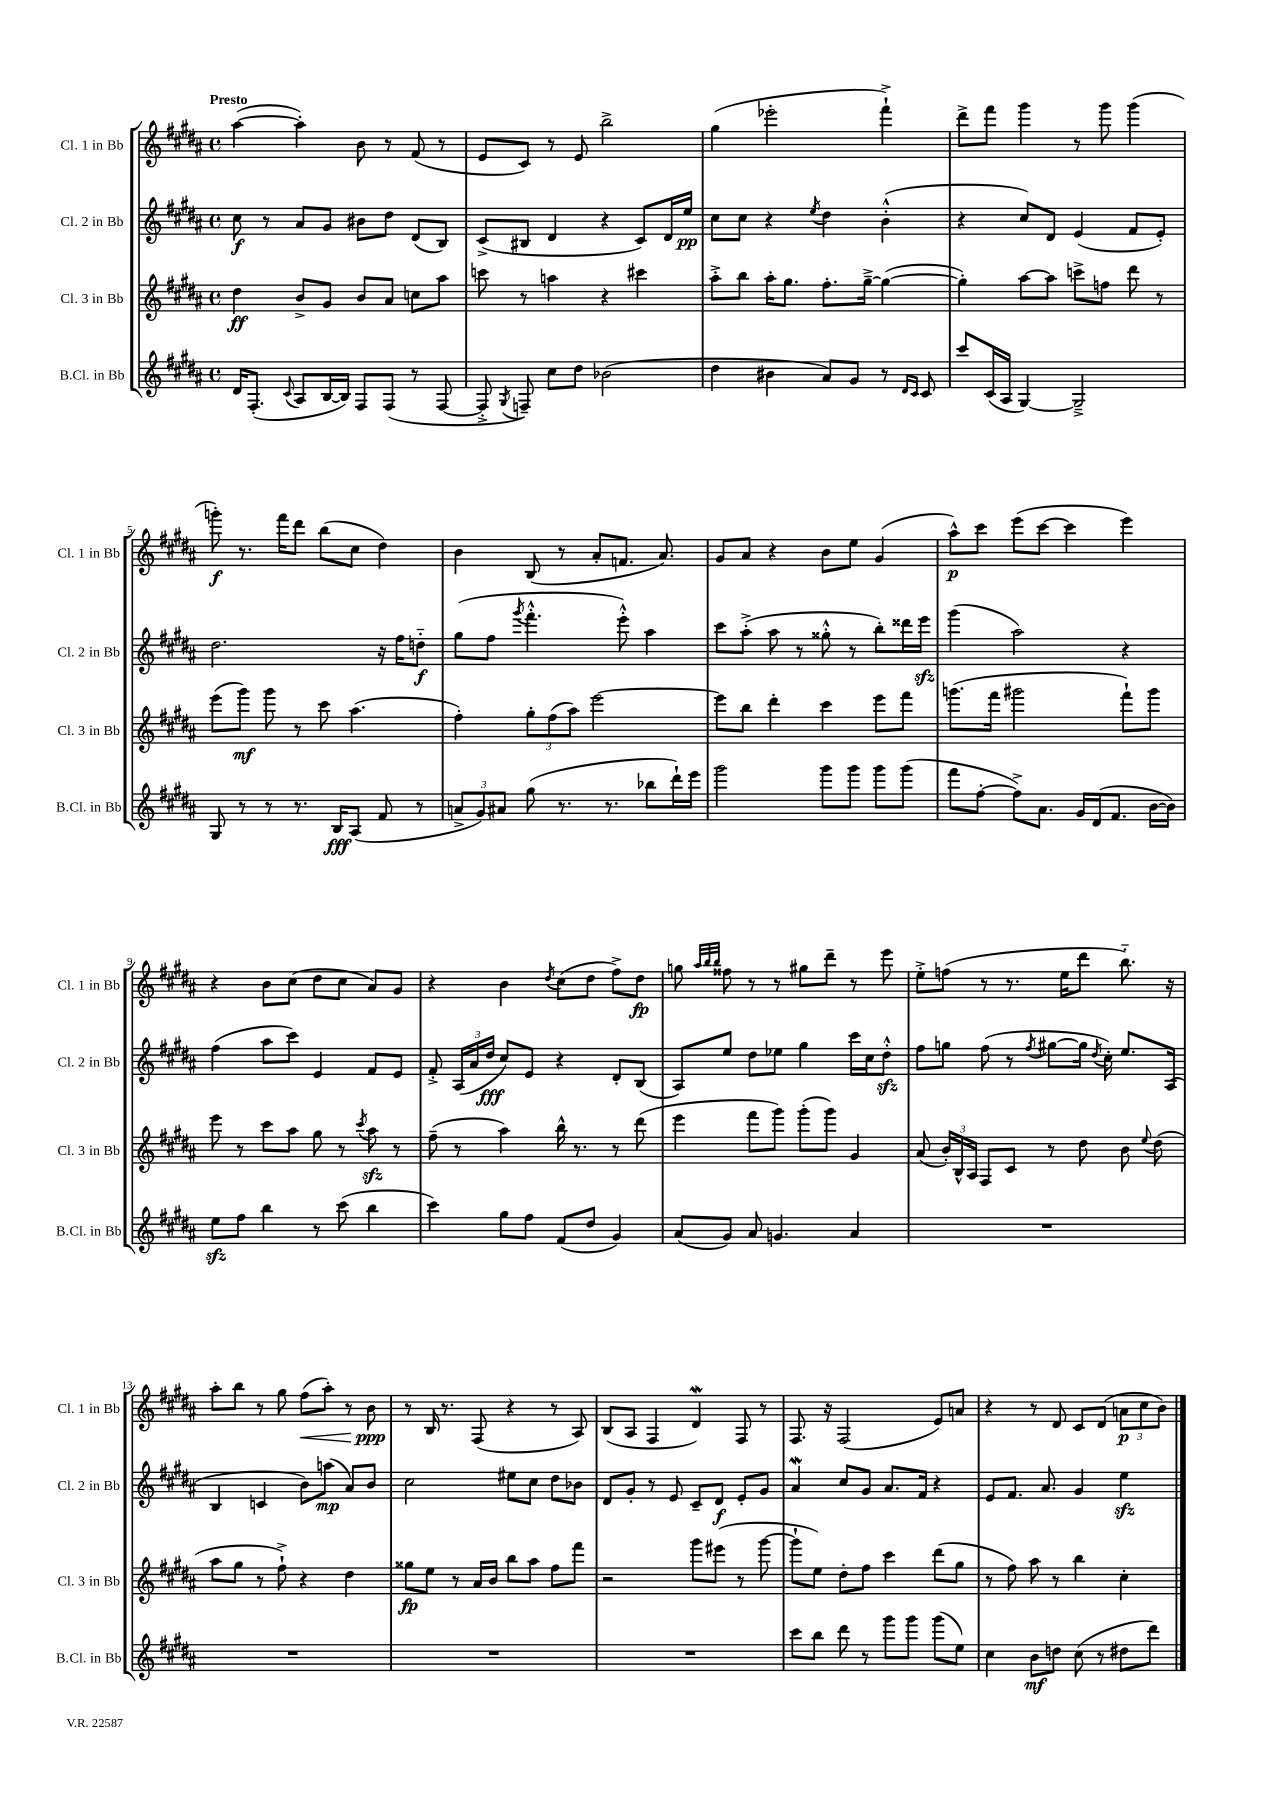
<<
\new StaffGroup <<
\new Staff = "s0" \with { instrumentName = "Cl. 1 in Bb" shortInstrumentName = "Cl. 1 in Bb" } {
    \clef treble \key b \major \defaultTimeSignature \time 4/4 \tempo "Presto"
    \autoBeamOff ais''4~( ais''4-.) b'8 r8 fis'8( r8 |
    e'8[ cis'8]) r8 e'8 b''2-> |
    gis''4( ees'''2-. fis'''4-!->) |
    dis'''8[-> fis'''8] gis'''4 r8 gis'''8 gis'''4( |
    g'''8-.\f) r8. fis'''16[ dis'''8] b''8[( cis''8] dis''4) |
    b'4 b8( r8 ais'8[-. f'8.] ais'8.) |
    gis'8[ ais'8] r4 b'8[ e''8] gis'4( |
    ais''8[-^\p) cis'''8] e'''8[( cis'''8]~ cis'''4 e'''4) |
    r4 b'8[ cis''8]( dis''8[ cis''8] ais'8[) gis'8] |
    r4 b'4 \acciaccatura { dis''8 } cis''8[( dis''8] fis''8[->) dis''8]\fp |
    g''8 \grace { ais''32[ b''32 b''32] } fisis''8 r8 r8 gis''8[ dis'''8]-- r8 e'''8 |
    e''8[-.-> f''8]( r8 r8. e''16[ dis'''8] b''8.-_) r16 |
    ais''8[-. b''8] r8 gis''8 fis''8[\<( ais''8]-.) r8 b'8\ppp\! |
    r8 b16 r8. fis8( r4 r8 ais8) |
    b8[( ais8] fis4 dis'4\mordent) fis8 r8 |
    fis8. r16 fis2( e'8[) a'8] |
    r4 r8 dis'8 cis'8[ dis'8]( \tuplet 3/2 { a'8[\p cis''8 b'8]) } \bar "|." |
}
\new Staff = "s1" \with { instrumentName = "Cl. 2 in Bb" shortInstrumentName = "Cl. 2 in Bb" } {
    \clef treble \key b \major \defaultTimeSignature \time 4/4
    \autoBeamOff cis''8\f r8 ais'8[ gis'8] bis'8[ dis''8] dis'8[( b8]) |
    cis'8[->( bis8] dis'4 r4 cis'8[) dis'16 e''16]\pp |
    cis''8[ cis''8] r4 \acciaccatura { e''8 } dis''4 b'4-.-^( |
    r4 cis''8[) dis'8] e'4( fis'8[ e'8]-.) |
    dis''2. r16 fis''16[ d''8]-_\f |
    gis''8[( fis''8] \acciaccatura { gis'''8 } fis'''4.-.-^ e'''8-.-^) ais''4 |
    cis'''8[ ais''8]-.->( ais''8 r8 gisis''8-.-^ r8 b''8[-.) disis'''16 e'''16]\sfz |
    gis'''4( ais''2) r4 |
    fis''4( ais''8[ cis'''8]) e'4 fis'8[ e'8] |
    fis'8-.-> \tuplet 3/2 { ais16[( ais'16 dis''16]\fff } cis''8[) e'8] r4 dis'8[-. b8]( |
    ais8[) e''8] dis''8[ ees''8] gis''4 cis'''16[ cis''16 dis''8]-.-^\sfz |
    fis''8[ g''8] fis''8( r8 \acciaccatura { fis''8 } gis''8[~ gis''16] \acciaccatura { dis''8 } cis''16-.) e''8.[ ais16]( |
    b4 c'4 b'8[) a''8]\mp( ais'8[) b'8] |
    cis''2 eis''8[ cis''8] dis''8[ bes'8] |
    dis'8[ gis'8]-. r8 e'8 cis'8[-- dis'8]\f e'8[-. gis'8] |
    ais'4\mordent cis''8[ gis'8] ais'8.[ fis'16] r4 |
    e'8[ fis'8.] ais'8. gis'4 e''4\sfz \bar "|." |
}
\new Staff = "s2" \with { instrumentName = "Cl. 3 in Bb" shortInstrumentName = "Cl. 3 in Bb" } {
    \clef treble \key b \major \defaultTimeSignature \time 4/4
    \autoBeamOff dis''4\ff b'8[-> gis'8] b'8[ ais'8] c''8[ ais''8] |
    c'''8 r8 a''4 r4 cis'''4 |
    ais''8[-.-> b''8] ais''16[-. gis''8.] fis''8.[-. gis''16]~---> gis''4~( |
    gis''4-.) ais''8[~ ais''8] c'''8[-> f''8] dis'''8 r8 |
    e'''8[( gis'''8]\mf) gis'''8 r8 cis'''8 ais''4.( |
    fis''4-.) \tuplet 3/2 { gis''8[-. fis''8( ais''8]) } e'''2~ |
    e'''8[ b''8] dis'''4-. cis'''4 e'''8[ fis'''8] |
    g'''8.[( fis'''16] gis'''2 fis'''8[-!) gis'''8] |
    e'''8 r8 cis'''8[ ais''8] gis''8 r8 \acciaccatura { cis'''8 } ais''8\sfz r8 |
    fis''8--( r8 ais''4) b''16-^ r8. r8 dis'''8( |
    e'''4 fis'''8[ gis'''8]) gis'''8[-.( gis'''8]) gis'4 |
    ais'8( \tuplet 3/2 { b'16[-.) b16-^ ais16] } fis8[ cis'8] r8 dis''8 b'8 \appoggiatura { e''8 } dis''8( |
    ais''8[ gis''8] r8 fis''8-!->) r4 dis''4 |
    gisis''8[\fp e''8] r8 ais'16[ b'16] b''8[ ais''8] fis''8[ fis'''8] |
    r2 gis'''8[ eis'''8]( r8 gis'''8~ |
    gis'''8[-! e''8]) dis''8[-. fis''8] cis'''4 dis'''8[( gis''8] |
    r8 fis''8) ais''8 r8 b''4 cis''4-. \bar "|." |
}
\new Staff = "s3" \with { instrumentName = "B.Cl. in Bb" shortInstrumentName = "B.Cl. in Bb" } {
    \clef treble \key b \major \defaultTimeSignature \time 4/4
    \autoBeamOff dis'16[ fis8.]-.( \appoggiatura { cis'8 } ais8[ b16~ b16]) fis8[ fis8]( r8 fis8~ |
    fis8-.-> \acciaccatura { gis8 } f8--) cis''8[ dis''8] bes'2( |
    dis''4 bis'4 ais'8[) gis'8] r8 \grace { dis'16[ cis'16] } cis'8 |
    cis'''8[ cis'16( ais16] gis4~) gis2---> |
    gis8 r8 r8 r8. b16[\fff ais8]( fis'8 r8 |
    \tuplet 3/2 { a'8[-> gis'8) ais'8] } gis''8( r8. r8. bes''8[ dis'''16-!) e'''16] |
    gis'''2 gis'''8[ gis'''8] gis'''8[ gis'''8]( |
    fis'''8[ fis''8]~-. fis''8[->) ais'8.] gis'16[ dis'16( fis'8.] b'16[~ b'16]) |
    e''8[\sfz fis''8] b''4 r8 cis'''8( b''4 |
    cis'''4) gis''8[ fis''8] fis'8[( dis''8] gis'4) |
    ais'8[( gis'8]) ais'8 g'4. ais'4 |
    R1 |
    R1 |
    R1 |
    R1 |
    cis'''8[ b''8] dis'''8 r8 gis'''8[ gis'''8] gis'''8[( e''8]) |
    cis''4 b'8[\mf d''8] cis''8( r8 dis''8[ dis'''8]) \bar "|." |
}
>>
>>
